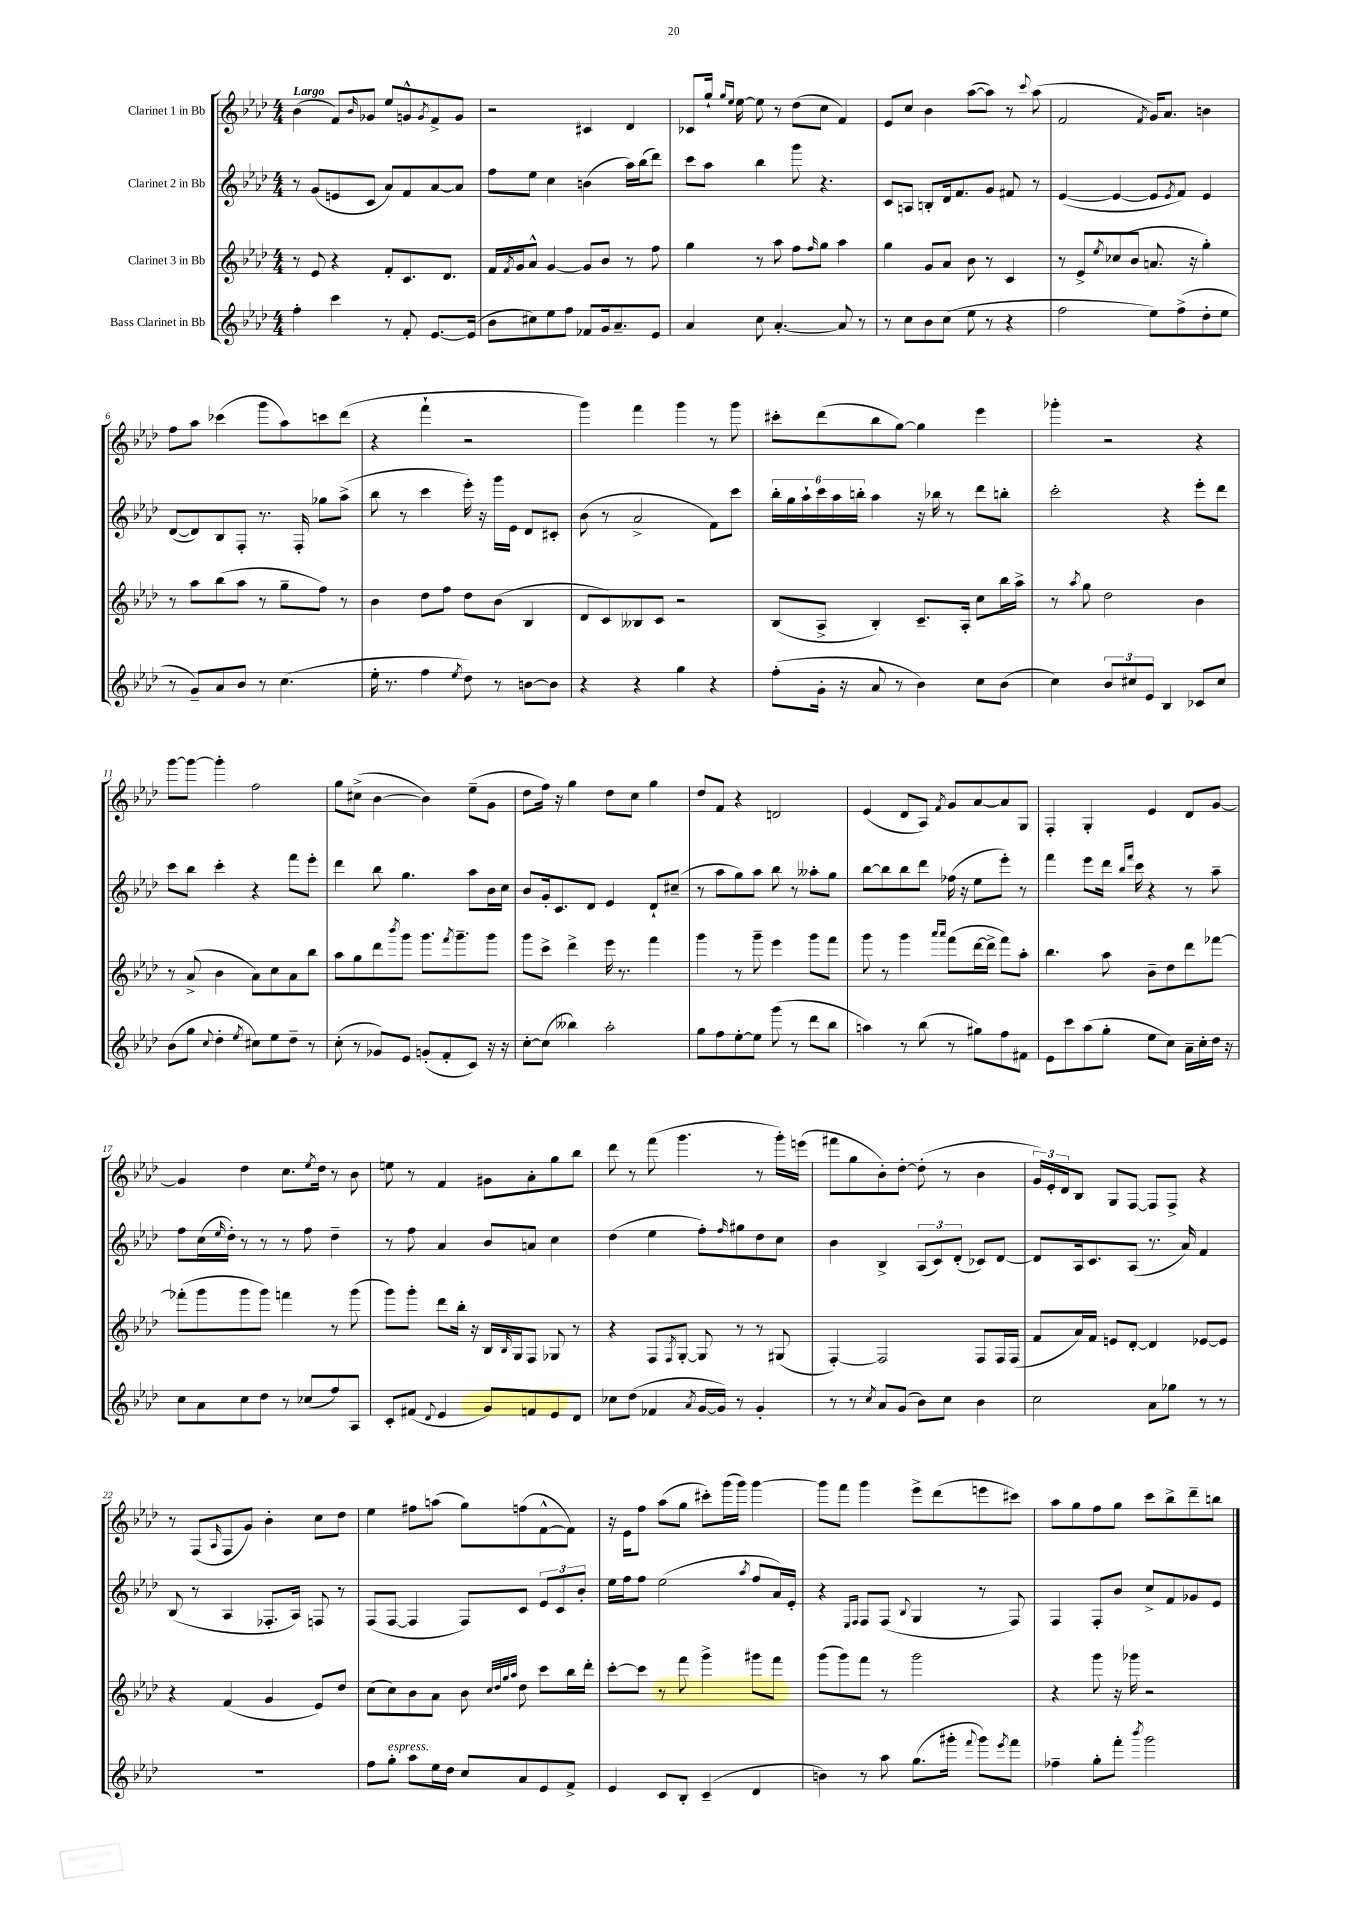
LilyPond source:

<<
\new StaffGroup <<
\new Staff = "s0" \with { instrumentName = "Clarinet 1 in Bb" } {
    \clef treble \key aes \major \numericTimeSignature \time 4/4 \tempo "Largo"
    bes'4( f'8) \grace { bes'16 } ges'8 ees''8 g'8-^ \acciaccatura { g'8 } f'8-> g'8 |
    r2 cis'4 des'4 |
    ces'8 g''16-! \grace { g''16 ees''16 } ees''16~ ees''8 r8 des''8( c''8 f'4) |
    ees'8 c''8 bes'4 aes''8~( aes''8) r8 \appoggiatura { c'''8 } aes''8( |
    f'2 \acciaccatura { f'8 } g'16) aes'8. b'4 |
    f''8 aes''8 ces'''4( g'''8 aes''8) c'''8 des'''8( |
    r4 f'''4-! r2 |
    g'''4) f'''4 g'''4 r8 g'''8 |
    cis'''8-. des'''8( bes''8 g''8~) g''4 ees'''4 |
    ges'''4-. r2 r4 |
    g'''8~ g'''8~ g'''4-. f''2 |
    g''8 cis''8->( bes'4~ bes'4) ees''8--( g'8 |
    des''8 f''16) r16 g''4 des''8 c''8 g''4 |
    des''8 f'8 r4 d'2 |
    ees'4( des'8 aes8) \acciaccatura { f'8 } g'8 aes'8~ aes'8 g8 |
    f4-. g4-. ees'4 des'8 g'8~ |
    g'4 des''4 c''8. \acciaccatura { ees''8 } des''16 r8 bes'8 |
    e''8 r8 f'4 gis'8 aes'8-. g''8 bes''8 |
    des'''8 r8 f'''8( g'''4. r8 g'''16-.) e'''16( |
    fis'''8 g''8 bes'8-.) des''8~-. des''8-.( r8 bes'4 |
    \tuplet 3/2 { g'16) ees'16-. des'16 } bes8 g8 f8~ f8 f8-> r4 |
    r8 f8( \grace { aes16 } f8 g'8) bes'4-. c''8 des''8 |
    ees''4 fis''8 a''8( g''8) f''8( f'8~-^ f'8) |
    r16 ees'16 f''8 aes''8( g''8 cis'''8-.) g'''16( g'''16) g'''4~ |
    g'''8 f'''8 g'''4 ees'''8-> des'''8( e'''8 cis'''8) |
    aes''8 g''8 f''8 g''8 c'''8 bes''8-> des'''8-- b''8 \bar "|." |
}
\new Staff = "s1" \with { instrumentName = "Clarinet 2 in Bb" } {
    \clef treble \key aes \major \numericTimeSignature \time 4/4
    r8 g'8( e'8 c'8 aes'8) f'8 aes'8~ aes'8 |
    f''8 ees''8 c''4 b'4( aes''16) bes''16( des'''8) |
    c'''8 aes''8 bes''4 g'''8 r4. |
    c'8 a8 b8-. des'16 f'8. g'8 fis'8 r8 |
    ees'4~( ees'4~ ees'8 \acciaccatura { ees'8 } f'8) ees'4 |
    des'8~( des'8) bes8 f8-. r8. f16-. ges''8 aes''8->( |
    bes''8 r8 c'''4 ees'''16-.) r16 g'''16 ees'16 des'8 cis'8-. |
    bes'8( r8 aes'2-> f'8) c'''8 |
    \tuplet 6/4 { bes''16-. g''16 aes''16-! c'''16 aes''16 b''16-. } aes''4 r16 bes''16 r8 des'''8 b''8-. |
    c'''2-. r4 ees'''8-. des'''8 |
    c'''8 bes''8 c'''4-. r4 f'''8 ees'''8-. |
    des'''4 bes''8 g''4. aes''8 bes'16 c''16 |
    bes'8 g'16-. c'8. des'8 ees'4 des'8-! cis''8--( |
    r8 aes''8 g''8) aes''8 bes''8 r8 aeses''8-. g''8 |
    bes''8~ bes''8 bes''8 des'''8 fes''16( r16 ees''8 ees'''8-.) r8 |
    f'''4 ees'''8 des'''16 \grace { bes''16 f'''16 } c'''16 r4 r8 aes''8-- |
    f''8 c''16( \grace { ees''16 } des''16-.) r8 r8 r8 f''8 des''4-- |
    r8 f''8 aes'4 bes'8 a'8 c''4 |
    des''4( ees''4 f''8-.) \grace { f''16 } gis''8 des''8 c''8 |
    bes'4 bes4-> \tuplet 3/2 { aes8( c'8) des'8-.( } ces'8) des'8~ |
    des'8 aes16 c'8. aes8( r8. aes'16) f'4 |
    bes8( r8 aes4 fes8.-. aes16) f8 r8 |
    f8( f8~ f4 f8) c'8 \tuplet 3/2 { ees'8 c'8 bes'8-. } |
    ees''16 f''16 f''8 ees''2( \acciaccatura { aes''8 } f''8 aes'16) ees'16-. |
    r4 \grace { ees16 f16 } f8 f8( \appoggiatura { bes8 } g4 r8 f8) |
    f4 f8-. bes'8 c''8-> f'8 ges'8 ees'8 \bar "|." |
}
\new Staff = "s2" \with { instrumentName = "Clarinet 3 in Bb" } {
    \clef treble \key aes \major \numericTimeSignature \time 4/4
    r8 ees'8 r4 f'8-. c'8. des'8. |
    f'16 \acciaccatura { f'8 } g'16 aes'8-^ g'4~ g'8 bes'8 r8 f''8 |
    g''4 r8 aes''8 f''8 \grace { f''16 } g''8 aes''4 |
    g''4 g'8 aes'8 bes'8 r8 c'4 |
    r8 ees'8-> \acciaccatura { ees''8 } ces''8( bes'8 a'8. r16 g''4-.) |
    r8 aes''8 bes''8( aes''8 r8 g''8-- f''8) r8 |
    bes'4 des''8 f''8 des''8 bes'8( bes4 |
    des'8 c'8) beses8 c'8 r2 |
    bes8( aes8-> bes4-.) c'8.-- aes16-. c''8 bes''16 aes''16-> |
    r8 \acciaccatura { aes''8 } g''8 des''2 bes'4 |
    r8 aes'8->( bes'4 aes'8) c''8 aes'8 bes''8 |
    aes''8 g''8 des'''8 \acciaccatura { bes'''8 } g'''8 g'''8. \acciaccatura { f'''8 } g'''8.-- g'''8 |
    g'''8 c'''8-> des'''4-> ees'''16 r8. f'''4 |
    g'''4 r8 g'''8-- ees'''4 g'''8 f'''8 |
    g'''8 r8 g'''4 \grace { aes'''16 aes'''16 } f'''8( des'''16~ des'''16-> f'''8) aes''8-. |
    bes''4. aes''8 bes'8-- des''8 des'''8 fes'''8~ |
    fes'''8-.( g'''8 g'''8 g'''8) f'''4 r8 g'''8( |
    g'''8) g'''8-. des'''8 bes''16-. r16 bes16 \grace { bes16 } g16 f8 ges8 r8 |
    r4 f8 \acciaccatura { f8 } g8~-. g8 r8 r8 gis8( |
    f4~-.) f2 f8 f16 f16( |
    f'8 aes'16) f'16 e'8 des'8~-. des'4 ees'8~ ees'8 |
    r4 f'4( g'4 ees'8) des''8 |
    c''8( c''8) bes'8 aes'8 bes'8 \grace { c''32 des''32 g''32 aes''32 } des''8 c'''8 bes''16 des'''16-. |
    c'''8~-. c'''8 r8 f'''8 g'''4-> gis'''8 f'''8 |
    g'''8( g'''8) f'''8 r8 g'''2 |
    r4 g'''8 r16 ges'''16 r2 \bar "|." |
}
\new Staff = "s3" \with { instrumentName = "Bass Clarinet in Bb" } {
    \clef treble \key aes \major \numericTimeSignature \time 4/4
    f''4-. c'''4 r8 f'8-. ees'8.~ ees'16( |
    bes'8 cis''8) ees''8 f''8 fes'8 g'16 aes'8.-- ees'8 |
    aes'4 c''8 aes'4.~-. aes'8 r8 |
    r8 c''8 bes'8 c''8( ees''8 r8 r4 |
    f''2 ees''8) f''8->( des''8-. ees''8 |
    r8 g'8--) aes'8 bes'8 r8 c''4.( |
    ees''16-. r8. f''4 \acciaccatura { ees''8 } des''8) r8 b'8~ b'8 |
    r4 r4 g''4 r4 |
    f''8-.( g'16-. r16 aes'8 r8 bes'4) c''8 bes'8( |
    c''4) \tuplet 3/2 { bes'8 cis''8 ees'8 } bes4 ces'8 cis''8 |
    bes'8( g''8 \appoggiatura { c''8 } des''4-. \acciaccatura { ees''8 } cis''8) ees''8 des''8-- r8 |
    c''8-.( r8 ges'8) ees'8 g'8-.( f'8-. c'8) r16 r16 |
    c''8~-. c''8( beses''4) aes''2-. |
    g''8 f''8 ees''8~-. ees''8 g'''8( r8 des'''8 bes''8 |
    a''4) r8 bes''8( r8 gis''8) f''8 fis'8 |
    ees'8 c'''8 aes''8( g''8-. ees''8 c''8) aes'16-- c''16-. des''16 r16 |
    c''8 aes'8 c''8 des''8 r8 ces''8( f''8) aes8 |
    c'8-. fis'8( \appoggiatura { des'8 } ees'4 g'8) f'8 ees'8 des'8 |
    ces''8 des''8( fes'4 \acciaccatura { aes'8 } g'16~ g'16) r8 g'4-. |
    r8 r8 \acciaccatura { c''8 } aes'8 g'8( bes'8) c''8 bes'4 |
    c''2 aes'8 ges''8 r8 r8 |
    R1 |
    f''8 g''8-.^\markup { \italic "espress." } aes''8 ees''16 des''16 c''8 aes'8 ees'8 f'8-> |
    ees'4 c'8 bes8-. c'4--( des'4 |
    b'4) r8 aes''8 g''8.( gis'''16-. \appoggiatura { f'''8 } gis'''8) \acciaccatura { ees'''8 } f'''8 |
    fes''4-- g''8-. f'''8-. \acciaccatura { bes'''8 } g'''2 \bar "|." |
}
>>
>>
